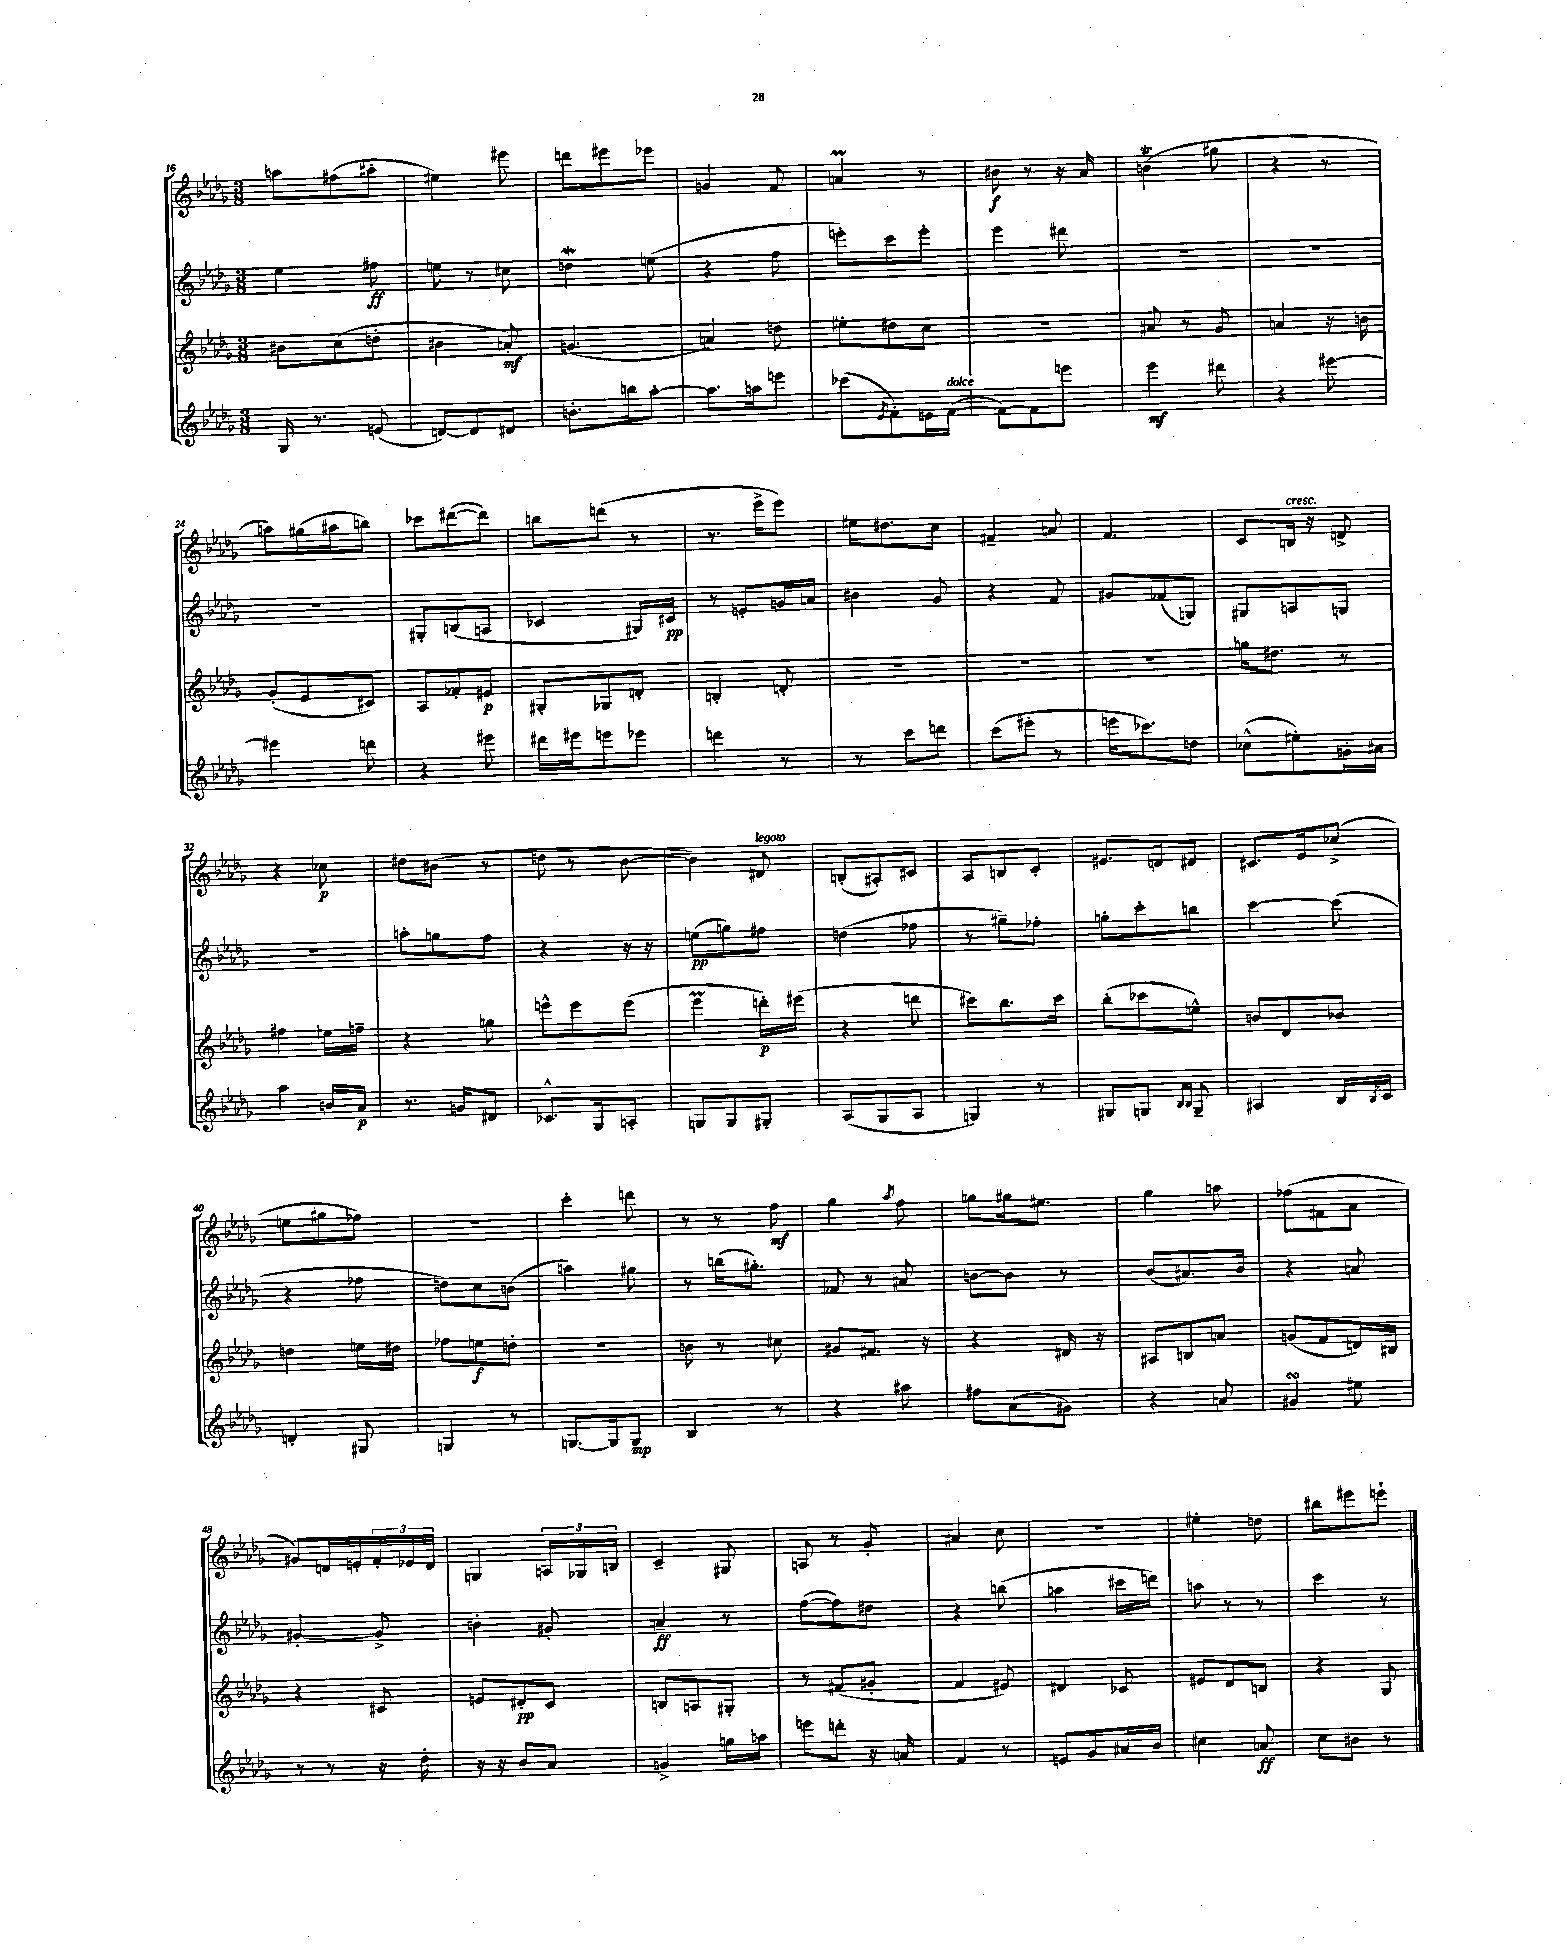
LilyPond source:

<<
\new StaffGroup <<
\new Staff = "s0" {
    \clef treble \key des \major \numericTimeSignature \time 3/8
    a''8 fis''8( ais''8-. |
    eis''4) eis'''8 |
    d'''8 eis'''8 ees'''8 |
    g'4 f'8 |
    a'4\prall r8 |
    bis'8\f r8 r16 aes'16 |
    b'4\trill( gis''8 |
    r4 r8 |
    a''8) gis''16( ais''16 b''8) |
    ces'''8 dis'''8~( dis'''8) |
    b''8 d'''8( r8 |
    r8. ees'''16-> ees'''8) |
    eis''16 dis''8. c''8 |
    fis'4-- a'8 |
    f'4. |
    c'8 b16^\markup { \italic "cresc." } r16 d'8-> |
    r4 ces''8\p |
    dis''8 bis'8( r8 |
    d''8 r8 bes'8~ |
    bes'4) dis'8^\markup { \italic "legato" } |
    b8-.( ais8-.) cis'8 |
    aes8 b8 c'8-. |
    eis'8. d'16 dis'8 |
    cis'8. ees'16 ces''8->( |
    e''8 gis''8 fes''8) |
    r4. |
    c'''4-. d'''8 |
    r8 r8 f''8\mf |
    ges''4 \acciaccatura { aes''8 } f''8 |
    g''8 gis''16 eis''8. |
    ges''4 a''8 |
    fes''8( fis'8 aes'8 |
    gis'8) d'16 e'16-. \tuplet 3/2 { f'16-. ees'16 d'16 } |
    g4 \tuplet 3/2 { a16 ges16 b16 } |
    c'4-- gis8 |
    a8 r8 ges'8-. |
    ais'4 c''8 |
    R4. |
    eis''4-. d''8 |
    bis''8 eis'''8 e'''8-! \bar "|." |
}
\new Staff = "s1" {
    \clef treble \key des \major \numericTimeSignature \time 3/8
    ees''4 fis''8\ff |
    e''8 r8 cis''8 |
    d''4\mordent e''8( |
    r4 f''8 |
    e'''8-.) c'''8 e'''8-. |
    ees'''4 dis'''8 |
    R4. |
    R4. |
    R4. |
    gis8-. b8( a8 |
    ces'4 gis16) cis'16\pp |
    r8 e'8-. g'16 a'16 |
    bis'4 ges'8 |
    r4 f'8 |
    gis'8 fes'8( g8) |
    gis8 a8 g8 |
    R4. |
    a''8-. g''8 f''8 |
    r4 r16 r16 |
    e''8\pp( g''8) fis''8 |
    d''4( fes''8 |
    r8 gis''8--) fes''8-. |
    g''8-. c'''8-. b''8 |
    c'''4~ c'''8( |
    r4 fes''8 |
    d''8) c''8 b'8( |
    a''4) gis''8 |
    r8 b''16( gis''8.-.) |
    fes'8 r8 ais'8 |
    b'8~ b'8 r8 |
    bes'8( ais'8.) bes'16 |
    r4 a'8 |
    gis'4~-. gis'8-> |
    b'4-. gis'8-. |
    a'4--\ff r8 |
    f''8~( f''8) dis''8 |
    r4 b''8( |
    a''4 cis'''16 d'''16) |
    a''8 r8 r8 |
    c'''4 r8 \bar "|." |
}
\new Staff = "s2" {
    \clef treble \key des \major \numericTimeSignature \time 3/8
    bis'8 c''8( d''8-. |
    bis'4 a'8-.\mf) |
    g'4.( |
    a'4) d''8 |
    eis''8-. dis''8 c''8 |
    R4. |
    ais'8 r8 ges'8 |
    a'4 r16 b'16 |
    ges'8-.( ees'8 cis'8) |
    aes8 fes'8-. eis'8\p |
    gis8-. ges8 d'8-. |
    b4-. d'8-. |
    R4. |
    R4. |
    R4. |
    g''16 dis''8. r8 |
    fis''4 e''16 f''16-- |
    r4 g''8 |
    e'''8-^ e'''8 e'''8( |
    ees'''4\prall d'''16-.\p) eis'''16( |
    r4 d'''8 |
    cis'''8) bes''8. cis'''16 |
    bes''8-.( ces'''8 e''8-^) |
    b'8 des'8 bes'8 |
    d''4 e''16 dis''16 |
    fes''8 e''8\f d''8-. |
    R4. |
    b'8 r8 cis''8 |
    gis'8 fis'8. r16 |
    r4 dis'16 r16 |
    ais8 b8 a'8 |
    g'8( f'8 d'16) bis16 |
    r4 cis'8 |
    e'8 dis'8-.\pp c'8 |
    b8 a8 gis8-. |
    r8 fis'8( gis'8-. |
    f'4 eis'8) |
    dis'4 ces'8 |
    eis'8 des'8 b8 |
    r4 ges8 \bar "|." |
}
\new Staff = "s3" {
    \clef treble \key des \major \numericTimeSignature \time 3/8
    ges16 r8. e'8( |
    d'8~) d'8 dis'8 |
    b'8.-. b''16 aes''8~-. |
    aes''8. a''16 e'''8 |
    ces'''8( \acciaccatura { ees'8 } f'8-.) e'16 f'16~^\markup { \italic "dolce" }( |
    f'8~) f'8 e'''8 |
    ees'''4\mf dis'''8 |
    r4 eis'''8~ |
    eis'''4 d'''8 |
    r4 eis'''8 |
    dis'''16 eis'''16 e'''8 ees'''8 |
    d'''4 r8 |
    r8 c'''8 d'''8 |
    c'''8( eis'''8-. r8 |
    e'''16 ces'''8.) d''8 |
    ces''8-^( eis''8-.) g'16-. ais'16 |
    aes''4 b'16 aes'16\p |
    r8. g'16 dis'8 |
    ces'8.-^ ges16 a8-. |
    g8 g8 gis8-. |
    aes8( ges8 aes8 |
    g4) r8 |
    gis8 g8 \grace { bes16 bes16 } g8-- |
    ais4 bes16 \acciaccatura { bes8 } c'16 |
    d'4-. gis8 |
    g4 r8 |
    g8.~ g16 g8\mp |
    bes4 r8 |
    r4 ais''8 |
    fis''8 aes'8( gis'8) |
    r4 a'8 |
    gis'4\turn eis''8 |
    r8 r8 r16 des''16-. |
    r16 r16 bes'8 aes'8 |
    g'4-> g''16 a''16 |
    e'''8 d'''8-. r16 a'16 |
    f'4 r8 |
    e'8 ges'8 ais'16 bes'16 |
    cis''4 a'8\ff |
    c''8 bis'8 r8 \bar "|." |
}
>>
>>
\layout { \context { \Score currentBarNumber = #16 } }
